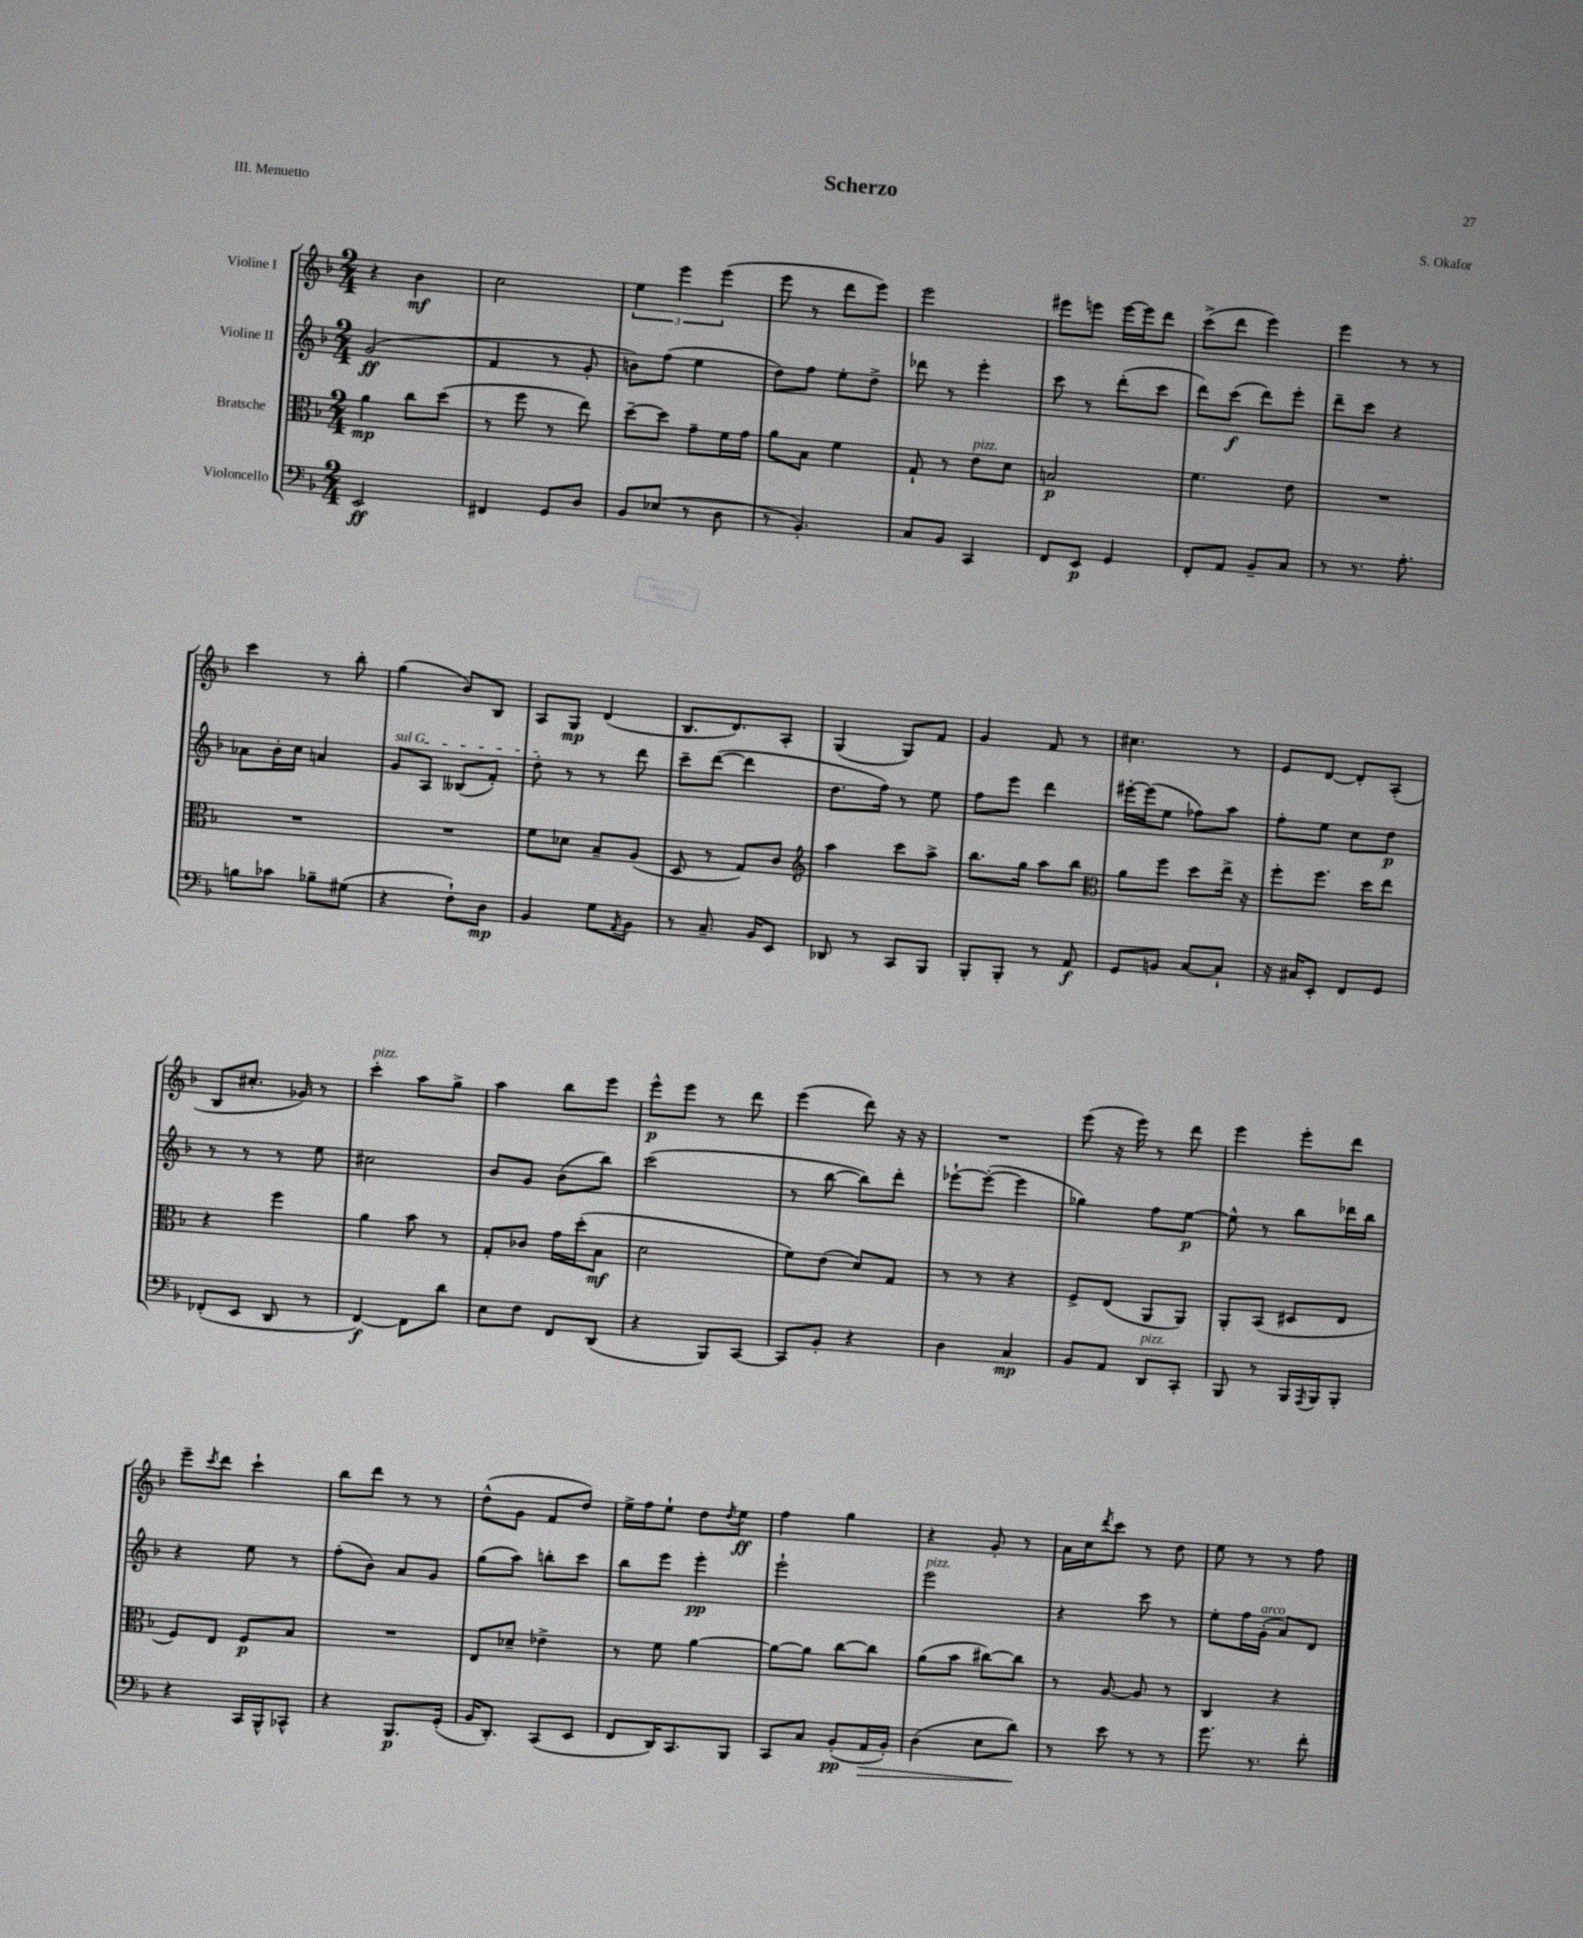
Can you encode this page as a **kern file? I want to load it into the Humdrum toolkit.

**kern	**kern	**kern	**kern
*staff4	*staff3	*staff2	*staff1
*clefF4	*clefC3	*clefG2	*clefG2
*k[b-]	*k[b-]	*k[b-]	*k[b-]
*M2/4	*M2/4	*M2/4	*M2/4
2EE/	4a\	(2g/	4r
.	8cc\L	.	4b-\
.	(8dd\J	.	.
=	=	=	=
4FF#/	8r	4f/	2cc\
.	8ff\	.	.
8GG/L	8r	8r	.
8D/J	8ee\)	8g'/	.
=	=	=	=
8BB-/L	[8dd~\L	8b\L)	6ee\
(8E-/J	8dd\]J	(8ff\J	.
.	.	.	6eee\
8r	8g~\L	4ee\	.
.	.	.	(6eee\
8D\	16f\L	.	.
.	16g\JJ	.	.
=	=	=	=
8r	8a\L	8dd\L)	8eee\
4.BB-'/)	8B-\J	8ff\J	8r
.	4f\	8ee'\L	8ddd\L
.	.	8dd^\J	8eee\J)
=	=	=	=
8C/L	8G`/	8ddd-\	2eee\
8BB-/J	8r	8r	.
4CC/	8e\L	4eee'\	.
.	8d\J	.	.
=	=	=	=
8FF/L	2B/	8ccc\	8eee#\L
8EE/J	.	8r	8eee\J
4GG/	.	(8ddd'\L	[16eee\LL
.	.	.	16eee\]J
.	.	8ccc\J	8ddd\J
=	=	=	=
8FF'/L	4.f\	8ddd\L)	(8ccc^\L
8AA/J	.	(8ccc\J	8ddd\J
8BB-~/L	.	8ddd\L)	4eee\)
8C/J	8e\	8eee'\J	.
=	=	=	=
8r	2r	8ddd~\L	4eee\
8.r	.	8ccc\J	.
.	.	4r	8r
8.A'\	.	.	.
.	.	.	8r
=	=	=	=
8B\L	2r	8a-\L	4ccc\
8c-\J	.	16b-'\L	.
.	.	16cc\JJ	.
8B-~\L	.	4a/	8r
(8G#\J	.	.	8bb-'\
=	=	=	=
4r	2r	8g/L	(4gg\
.	.	8A/J	.
8F`\L)	.	(8B--/L	8b-/L)
8D\J	.	8f'/J)	8B-/J
=	=	=	=
4BB-/	8f\L	8dd'\	8A/L
.	8d-\J	8r	8G/J
8G\L	8B-~/L	8r	(4d/
8qAA/	.	.	.
8BB-\J	(8A/J	8ddd\	.
=	=	=	=
8r	8D/	8ccc~\L	8.B-/L
8.C~/	8r	([8ddd\J	.
.	.	.	8.d/)
.	8G/L)	4ddd\]	.
16BB-/LK	.	.	.
8EE/J	8c/J	.	8A'/J
=	=	=	=
*	*clefG2	*	*
8DD-/	4aa\	8.dd\L	(4G/
8r	.	.	.
.	.	16ff\Jk)	.
8CC/L	8ccc\L	8r	8G/L)
8BBB-/J	8aa^\J	8ee\	8f/J
=	=	=	=
8BBB-'/L	8.bb-\L	8ff\L	4g/
8BBB-'/J	.	8eee\J	.
.	16gg\Jk	.	.
8r	8aa\L	4ddd\	8f/
8AA/	8bb-\J	.	8r
=	=	=	=
*	*clefC3	*	*
8GG/L	8a\L	[16eee#'\LL	4.cc#\
.	.	(16eee#\]J	.
8BB/J	8ff\J	8ee\J	.
[8C/L	8dd\L	8ff-\L)	.
8C`/]J	16ee^\Jk	8aa\J	8r
.	16r	.	.
=	=	=	=
16r	8ff'\L	8ff'\L	8e/L
16C#/LK	.	.	.
8EE'/J	8.ff\J	8ee\J	[8d/J
8FF/L	.	8cc\L	8d'/]L
.	16dd\LK	.	.
8GG/J	8ee\J	8dd\J	(8A'/J
=	=	=	=
(8FF-'/L	4r	8r	8B-/L
8EE/J	.	8r	8.cc#'/J
8DD/	4ff\	8r	.
.	.	.	16g-/)
8r	.	8ee\	8r
=	=	=	=
[4FF/)	4a\	2cc#\	4ccc'\
8FF\]L	8b-\	.	8aa\L
8d\J	8r	.	8gg^\J
=	=	=	=
8E\L	8G'/L	8b-/L	4aa\
8F\J	8c-/J	8g/J	.
8FF/L	16g\LL	(8b-\L	8bb-\L
.	(16dd'\J	.	.
(8DD/J	8B-\J	8bb-\J)	8eee\J
=	=	=	=
4r	2d\	(2ccc\	8eee^^\L
.	.	.	8eee\J
8BBB-/L)	.	.	8r
[8CC/J	.	.	8ddd\
=	=	=	=
8CC/]L	8f\L)	8r	(4eee\
8BB-'/J	(8e\J	[8bb-\	.
4r	8d/L)	8bb-\]L)	8ddd\)
.	8G/J	8ddd'\J	16r
.	.	.	16r
=	=	=	=
4D\	8r	[8eee-`\L	2r
.	8r	(8eee-'\_J	.
4C/	4r	4eee-\]	.
=	=	=	=
8BB-/L	8F^/L	4gg-\)	(8eee\
8AA/J	(8E/J	.	16r
.	.	.	16eee\)
8DD/L	8AA/L	8ff\L	8r
8CC'/J	8AA/J)	[8ee\J	8ddd\
=	=	=	=
8BBB-/	8AA'/L	8ee^^\]	4eee\
8r	(8BB-/J	8r	.
16BBB-/LL	8D#/L	8bb-\L	8eee'\L
8qAAA/	.	.	.
16BBB-/J	.	.	.
8BBB-'/J	8E/J	16ddd-\L	8ddd\J
.	.	16bb-\JJ	.
=	=	=	=
4r	8F/L)	4r	8eee~\L
.	.	.	8qccc/
.	8E/J	.	8ddd\J
16CC/LL	8F/L	8ee\	4ccc`\
16BBB-^^/J	.	.	.
8CC-^^/J	8B-/J	8r	.
=	=	=	=
4r	2r	(8ff'\L	8bb-\L
.	.	8b-\J)	8ddd\J
8.BBB-/L	.	8a/L	8r
.	.	8g/J	8r
(16GG'/Jk	.	.	.
=	=	=	=
16BB-/LK	8E/L	(8gg\L	(8dd^^\L
8.DD'/J)	.	.	.
.	8d-~/J	8aa\J)	8g\J
(8CC/L	4e-^\	8bb'\L	8f/L
8EE/J	.	8ccc\J	8dd/J)
=	=	=	=
8FF/L	8r	8bb-\L	16ee^\LL
.	.	.	16ff\J
16DD/K)	8f\	8eee\J	8ee`\J
8.CC/	.	.	.
.	[4a\	4eee'\	8dd\L
.	.	.	8qdd/
8BBB-/J	.	.	8ee\J
=	=	=	=
8CC/L	8a\_L	2eee`\	4ff\
8C/J	8a\]J	.	.
(8BB-'/L	[8cc\L	.	4gg\
16AA/L	8cc\]J	.	.
16BB-'/JJ)	.	.	.
=	=	=	=
(4D\	(8a\L	2eee\	4r
.	8b-\J	.	.
8E\L	[8cc#\L)	.	8g'/
8d\J)	8cc#\]J	.	8r
=	=	=	=
8r	8r	4r	16a\LL
.	.	.	16cc\J
.	.	.	8qddd/
8e\	[8A/	.	8ccc\J
8r	8A/]	8ccc\	8r
8r	8r	8r	8dd\
=	=	=	=
8.g\	4C/	8ee'\L	8ee\
.	.	16ff\L	8r
8.r	.	(16g'\JJ	.
.	4r	8a/L)	8r
8f'\	.	8d/J	8ff\
==	==	==	==
*-	*-	*-	*-
